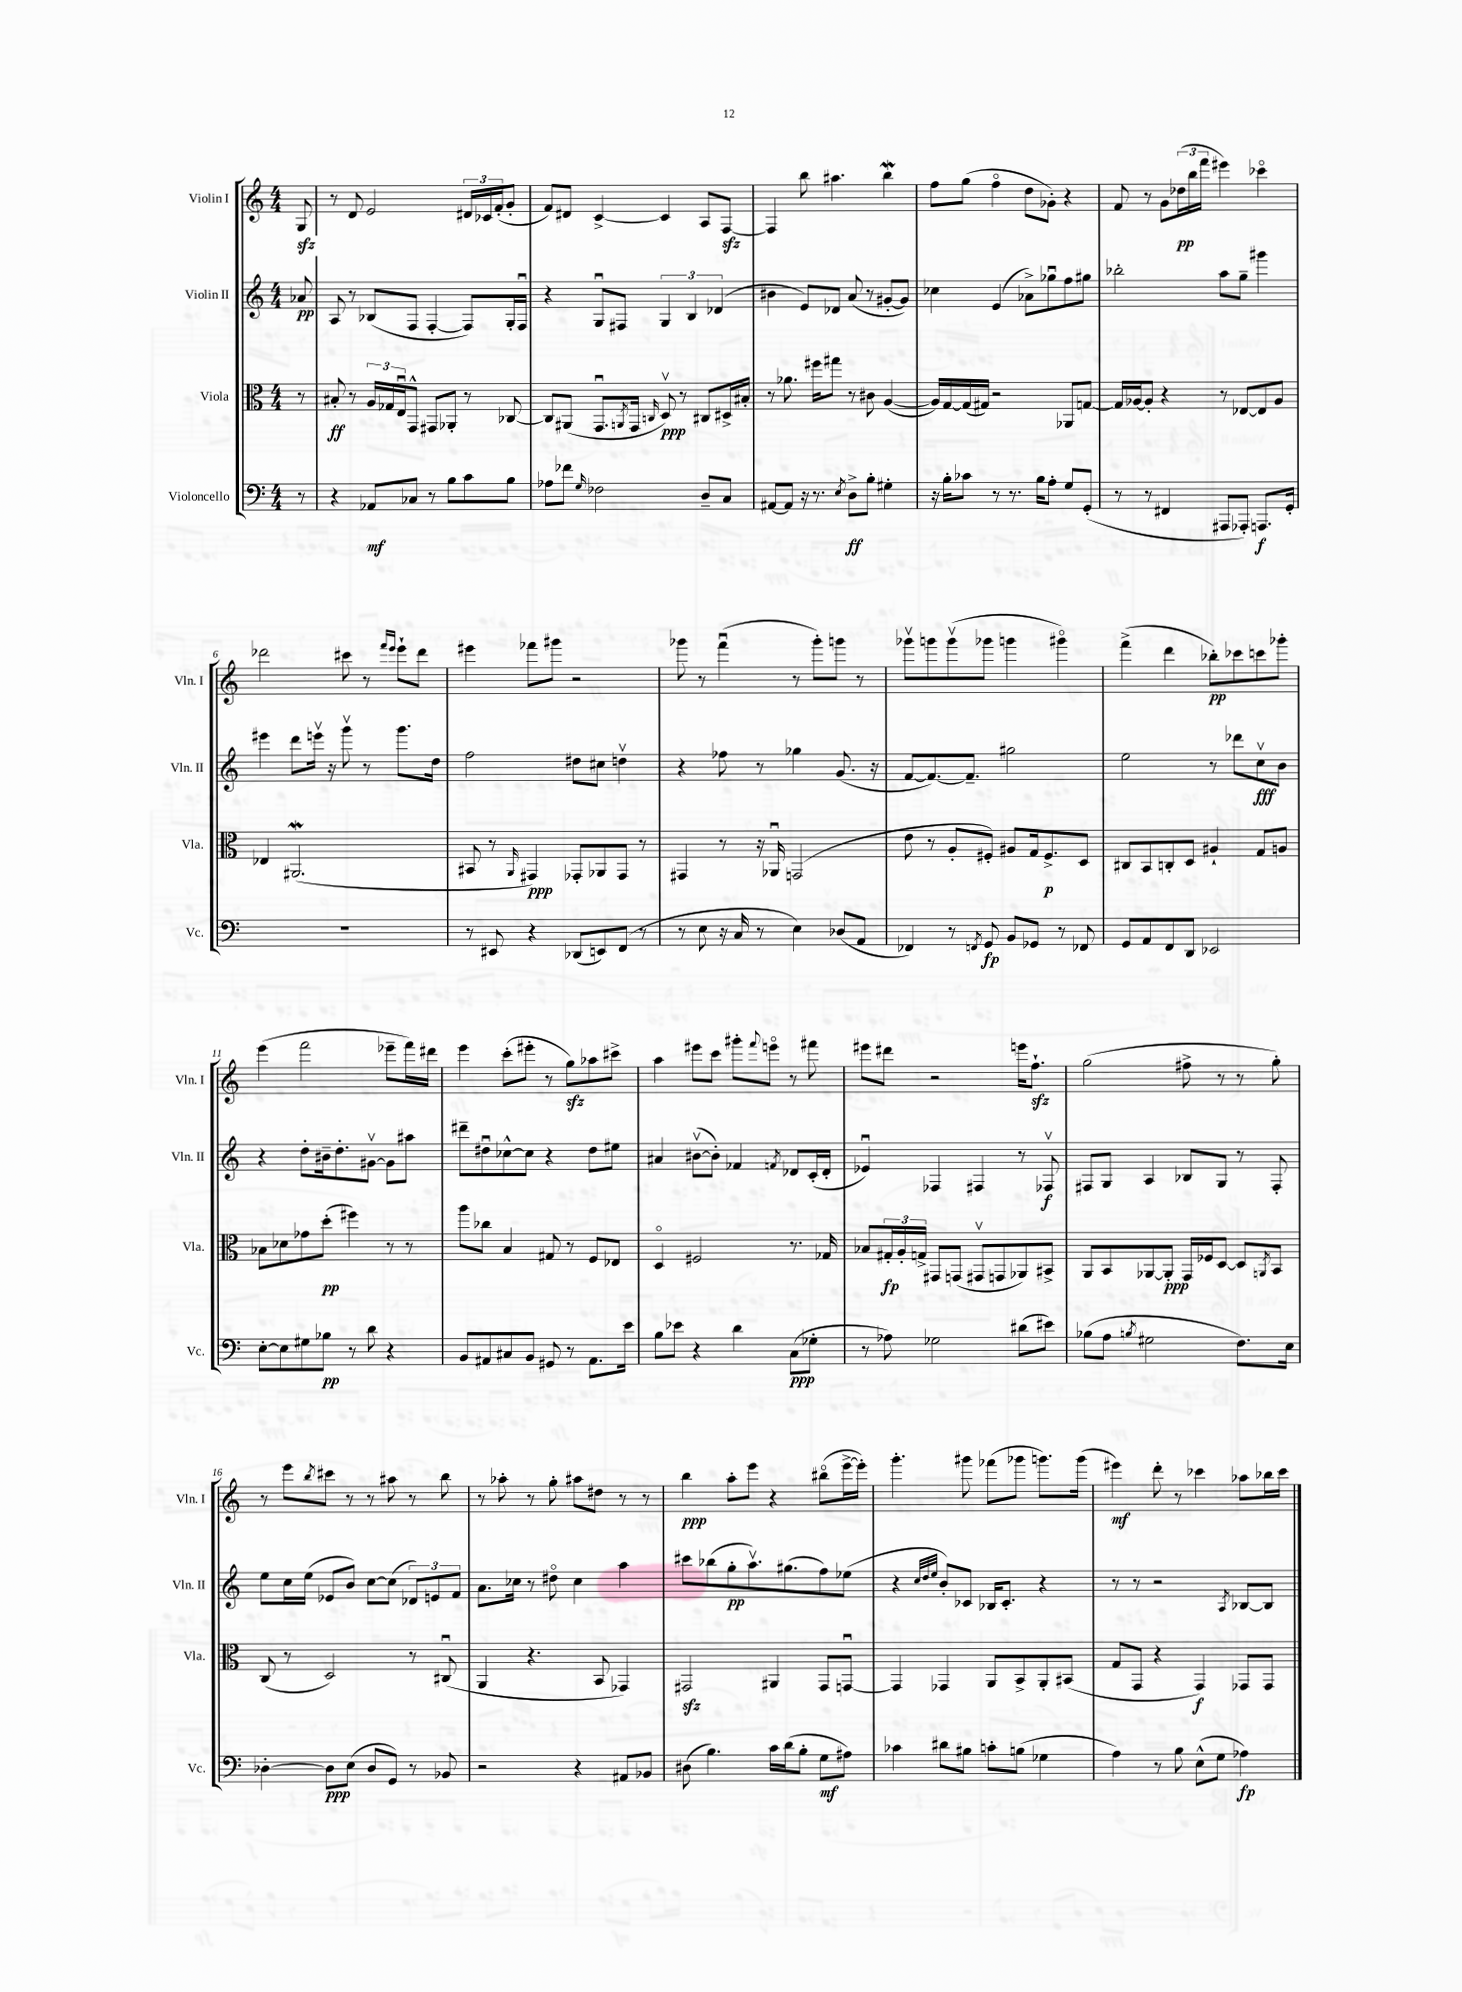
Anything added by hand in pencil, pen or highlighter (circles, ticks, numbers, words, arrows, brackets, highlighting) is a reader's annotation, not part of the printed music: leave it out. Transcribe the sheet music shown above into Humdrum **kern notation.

**kern	**kern	**kern	**kern
*staff4	*staff3	*staff2	*staff1
*clefF4	*clefC3	*clefG2	*clefG2
*k[]	*k[]	*k[]	*k[]
*M4/4	*M4/4	*M4/4	*M4/4
8r	8r	8a-/	8G/
=	=	=	=
4r	8B#'/	8A/	8r
.	8r	8r	8d/
8AA-/L	24A/LL	(8B-/L	2e/
.	24G-/	.	.
.	24Eu/J	.	.
8C-/J	8GG^^/J	8F/J	.
8r	8GG#/L	[4F'/	.
8B\L	8AA-'/J	.	.
8c\	8r	8F/]L)	24d#/LL
.	.	.	24c-/
.	.	.	(24f'/J
8B\J	[8C-/	16G'/L	8g'/J
.	.	16Fu/JJ	.
=	=	=	=
8A-\L	8C-/]L	4r	8f/L)
8f-\J	(8AA#/J	.	8d#/J
16qqG/	.	.	.
2F-\	8.GGu/L	8Gu/L	[4c^/
.	.	8F#/J	.
.	8qAA/	.	.
.	16GG/Jk	.	.
.	16qqC/	.	.
.	8Dv/)	6G/	4c/]
.	8r	.	.
.	.	6B/	.
8D~/L	8C#/L	.	8A/L
.	.	(6d-/	.
8C/J	16D#^/L	.	[8F/J
.	16B#'/JJ	.	.
=	=	=	=
[8AA#/L	8r	4b#\	4F/]
8AA#/]J	8.a-\	.	.
16r	.	8e/L)	8bb\
8.r	16ff#\LK	.	.
.	8gg#\J	8d-/J	4.aa#\
8qE/	.	.	.
8D^\L	8r	(8a/	.
8B'\J	8c#\	8r	.
4G#'\	([4A/	[8g#'/L	4bb\
.	.	8g#/]J)	.
=	=	=	=
16r	16A/]LL)	4cc-\	8ff\L
16B'\LK	[16G/	.	.
8c-\J	(16G/]	.	(8gg\J
.	16G#/JJ)	.	.
8r	2r	(4e/	4ffo\
8.r	.	.	.
.	.	8a-^\L)	8dd\L
16B\LK	.	.	.
8A'\J	.	8gg-u\	8g-'\J)
8G/L	8AA-/L	8ff\	4r
(8GG'/J	[8G/J	8gg#\J	.
=	=	=	=
8r	16G/]LL	2bb-'\	8f/
.	[16A-/J	.	.
8r	8A-'/]J	.	8r
4FF#/	4r	.	8g\L
.	.	.	(24dd-\L
.	.	.	24bb\
.	.	.	24fff\JJ
8AAA#/L	8r	8aa\L	4eee#\)
8AAA-'/J)	[8E-/L	8gg~\J	.
8.AAA/L	8E-/]	4ggg#\	4ccc-o\
.	8A-/J	.	.
16GG'/Jk	.	.	.
=	=	=	=
1r	4E-/	4eee#\	2ddd-\
.	(2.AA#/	8ddd\L	.
.	.	16eeev\Jk	.
.	.	16r	.
.	.	8gggv\	8ccc#\
.	.	8r	8r
.	.	.	16qqfff/LL
.	.	.	16qqeee/JJ
.	.	8.ggg\L	8eee`\L
.	.	.	8ddd-\J
.	.	16dd\Jk	.
=	=	=	=
8r	8BB#/	2ff\	4eee#\
8EE#/	8r	.	.
.	16qqAA/	.	.
4r	4GG#/)	.	8fff-\L
.	.	.	8ggg#\J
(8DD-/L	8GG-'/L	8dd#\L	2r
8EE/)	8AA-/	8cc#\J	.
(8FF/J	8GG-/J	4ddv\	.
8r	8r	.	.
=	=	=	=
8r	4GG#/	4r	8ggg-\
8E\	.	.	8r
16r	8r	8ff-\	(4fffu\
16C/	.	.	.
8r	16r	8r	.
.	16AA-u/	.	.
4E\)	(2GG/	4gg-\	8r
.	.	.	8ggg-'\L)
(8D-/L	.	(8.g/	8ggg\J
8AA/J	.	.	8r
.	.	16r	.
=	=	=	=
4FF-/)	8e\	[8f/L	8ggg-v\L
.	8r	8.f/_)	8ggg\
8r	8A'/L	.	(8gggv\
.	.	8.f~/]J	.
8qFF/	.	.	.
8GG/	8F#'/J)	.	8ggg-\J
8BB/L	8A#/L	2gg#\	4ggg\
8GG-/J	16G/k	.	.
.	8.F#^/	.	.
8r	.	.	4ggg#o\)
8FF-/	8D/J	.	.
=	=	=	=
8GG/L	8C#/L	2ee\	(4fff^\
8AA/	8BB/	.	.
8FF/	8C'/	.	4ddd\
8DD/J	8D/J	.	.
2EE-/	4A#`/	8r	8bb-'\L)
.	.	8ddd-\L	8ccc-\
.	8G/L	8ccv\	8ccc\
.	8A/J	8b\J	8ggg-'\J
=	=	=	=
[8E'\L	8B-\L	4r	(4eee\
8E\]	8d-\	.	.
8G#\	8g-\	8dd'\L	2fff\
8B-\J	(8dd'\J	16b#~\k	.
.	.	8.dd'\	.
8r	4ff#\)	.	.
8d\	.	[8g#v\J	.
4r	8r	8g#\]L	8eee-~\L
.	8r	8aa#\J	16fff\L)
.	.	.	16ddd#\JJ
=	=	=	=
8BB/L	8aa\L	8ddd#~\L	4eee\
8AA#/	8cc-\J	8dd#u\	.
8C#/	4B/	[8cc-^^\	(8ccc'\L
8BB/J	.	8cc-\]J	8eee#'\J
8GG#/	8G#/	4r	8r
8r	8r	.	8gg\L)
8.AA#\L	8F/L	8dd#\L	8aa-\
.	8E-/J	8ee#\J	8ccc#^\J
16e\Jk	.	.	.
=	=	=	=
8B\L	4Do/	4a#/	4aa\
8e-\J	.	.	.
4r	2F#/	([8b#v\L	8eee#\L
.	.	8b#'\]J)	8ccc\J
4d\	.	4f-/	8ggg#'\L
.	.	.	8qqfff/
.	.	.	8eeeo\J
.	.	8qf/	.
(8C\L	8.r	8d-/L	8r
8G-'\J	.	(16c'/L	8fff#\
.	16G-/	16d-'/JJ	.
=	=	=	=
8r	8B-/L	4e-u/)	8eee#\L
8A-\)	24G#'/L	.	8ddd#\J
.	24A'/	.	.
.	24G^/JJ	.	.
2G-\	8GG#/L	4F-/	2r
.	(8GG/J	.	.
.	8GG#v/L	4F#/	.
.	8GG/	.	.
(8d#\L	8AA-/)	8r	16eee\LK
.	.	.	8.ff`\J
8e#\J)	8BB#^/J	8F-v/	.
=	=	=	=
(8B-\L	8AA/L	8F#/L	(2gg\
8A\J	8BB/	8G/J	.
8qB/	.	.	.
2G#\	[8AA-/	4A/	.
.	8AA-'/]J	.	.
.	16GG/LL	8B-/L	8ff#^\
.	16F-/J	.	.
.	[8D/J	8G/J	8r
8.F\L)	8D/]L	8r	8r
.	8qAA/	.	.
.	8BB/J	8F#'/	8gg'\)
16E\Jk	.	.	.
=	=	=	=
[4D-'\	(8C/	8ee\L	8r
.	8r	16cc\L	8eee\L
.	.	(16ee\JJ	.
.	.	.	8qbb/
8D-\]L	2D/)	8e-/L	8ccc#\J
(8E\J	.	8b/J)	8r
8D-/L	.	[8cc\L	8r
8GG/J)	.	(8cc\]J	8aa#\
8r	8r	12d-/L)	8r
.	.	12e/	.
8BB-/	(8C#u/	.	8bb\
.	.	12f/J	.
=	=	=	=
2r	4AA/	8.a\L	8r
.	.	.	8aa-'\
.	.	16cc-\Jk	.
.	4.r	8r	8r
.	.	8dd#o\	8gg'\
4r	.	4cc-\	8aa#\L
.	8BB/	.	8dd#\J
8AA#/L	4GG-/)	4aa\	8r
8BB-/J	.	.	8r
=	=	=	=
(8D#\	2GG#/	8ccc#\L	4bb\
4.B\)	.	(8bb-\	.
.	.	8gg'\	8aa'\L
.	.	8.aav\)	8eee\J
16c\LL	4AA#/	.	4r
(16d\J	.	(8.gg#\	.
8B'\J	.	.	.
8G\L	8GG#/L	8ff\)	(8bb#o\L
8A#\J)	[8GGu/J	(8ee-\J	[16eee^\L
.	.	.	16eee'\]JJ)
=	=	=	=
4c-\	4GG/]	4r	4.ggg'\
.	.	32qqcc/LLL	.
.	.	32qqdd/	.
.	.	32qqee/JJJ	.
8d#\L	4GG-/	8b'/L)	.
8B#\J	.	8c-/J	8ggg#\
8c'\L	8AA/L	16B-/LK	(8fff-\L
.	.	8.c-'/J	.
(8B\J	8BB^/	.	8ggg-\J
4G-\	8AA'/	4r	8.ggg\L)
.	(8BB#/J	.	.
.	.	.	(16ggg\Jk
=	=	=	=
4A\)	8G/L	8r	4eee#\)
.	8GG/J	8r	.
8r	4r	2r	8ddd'\
8B\	.	.	8r
(8E^^\L	4GG/)	.	4ccc-\
8G\J	.	.	.
.	.	8qA/	.
4A-\)	8GG-/L	[8B-/L	8aa-\L
.	8GG-/J	8B-/]J	16bb-\L
.	.	.	16ccc-\JJ
==	==	==	==
*-	*-	*-	*-
